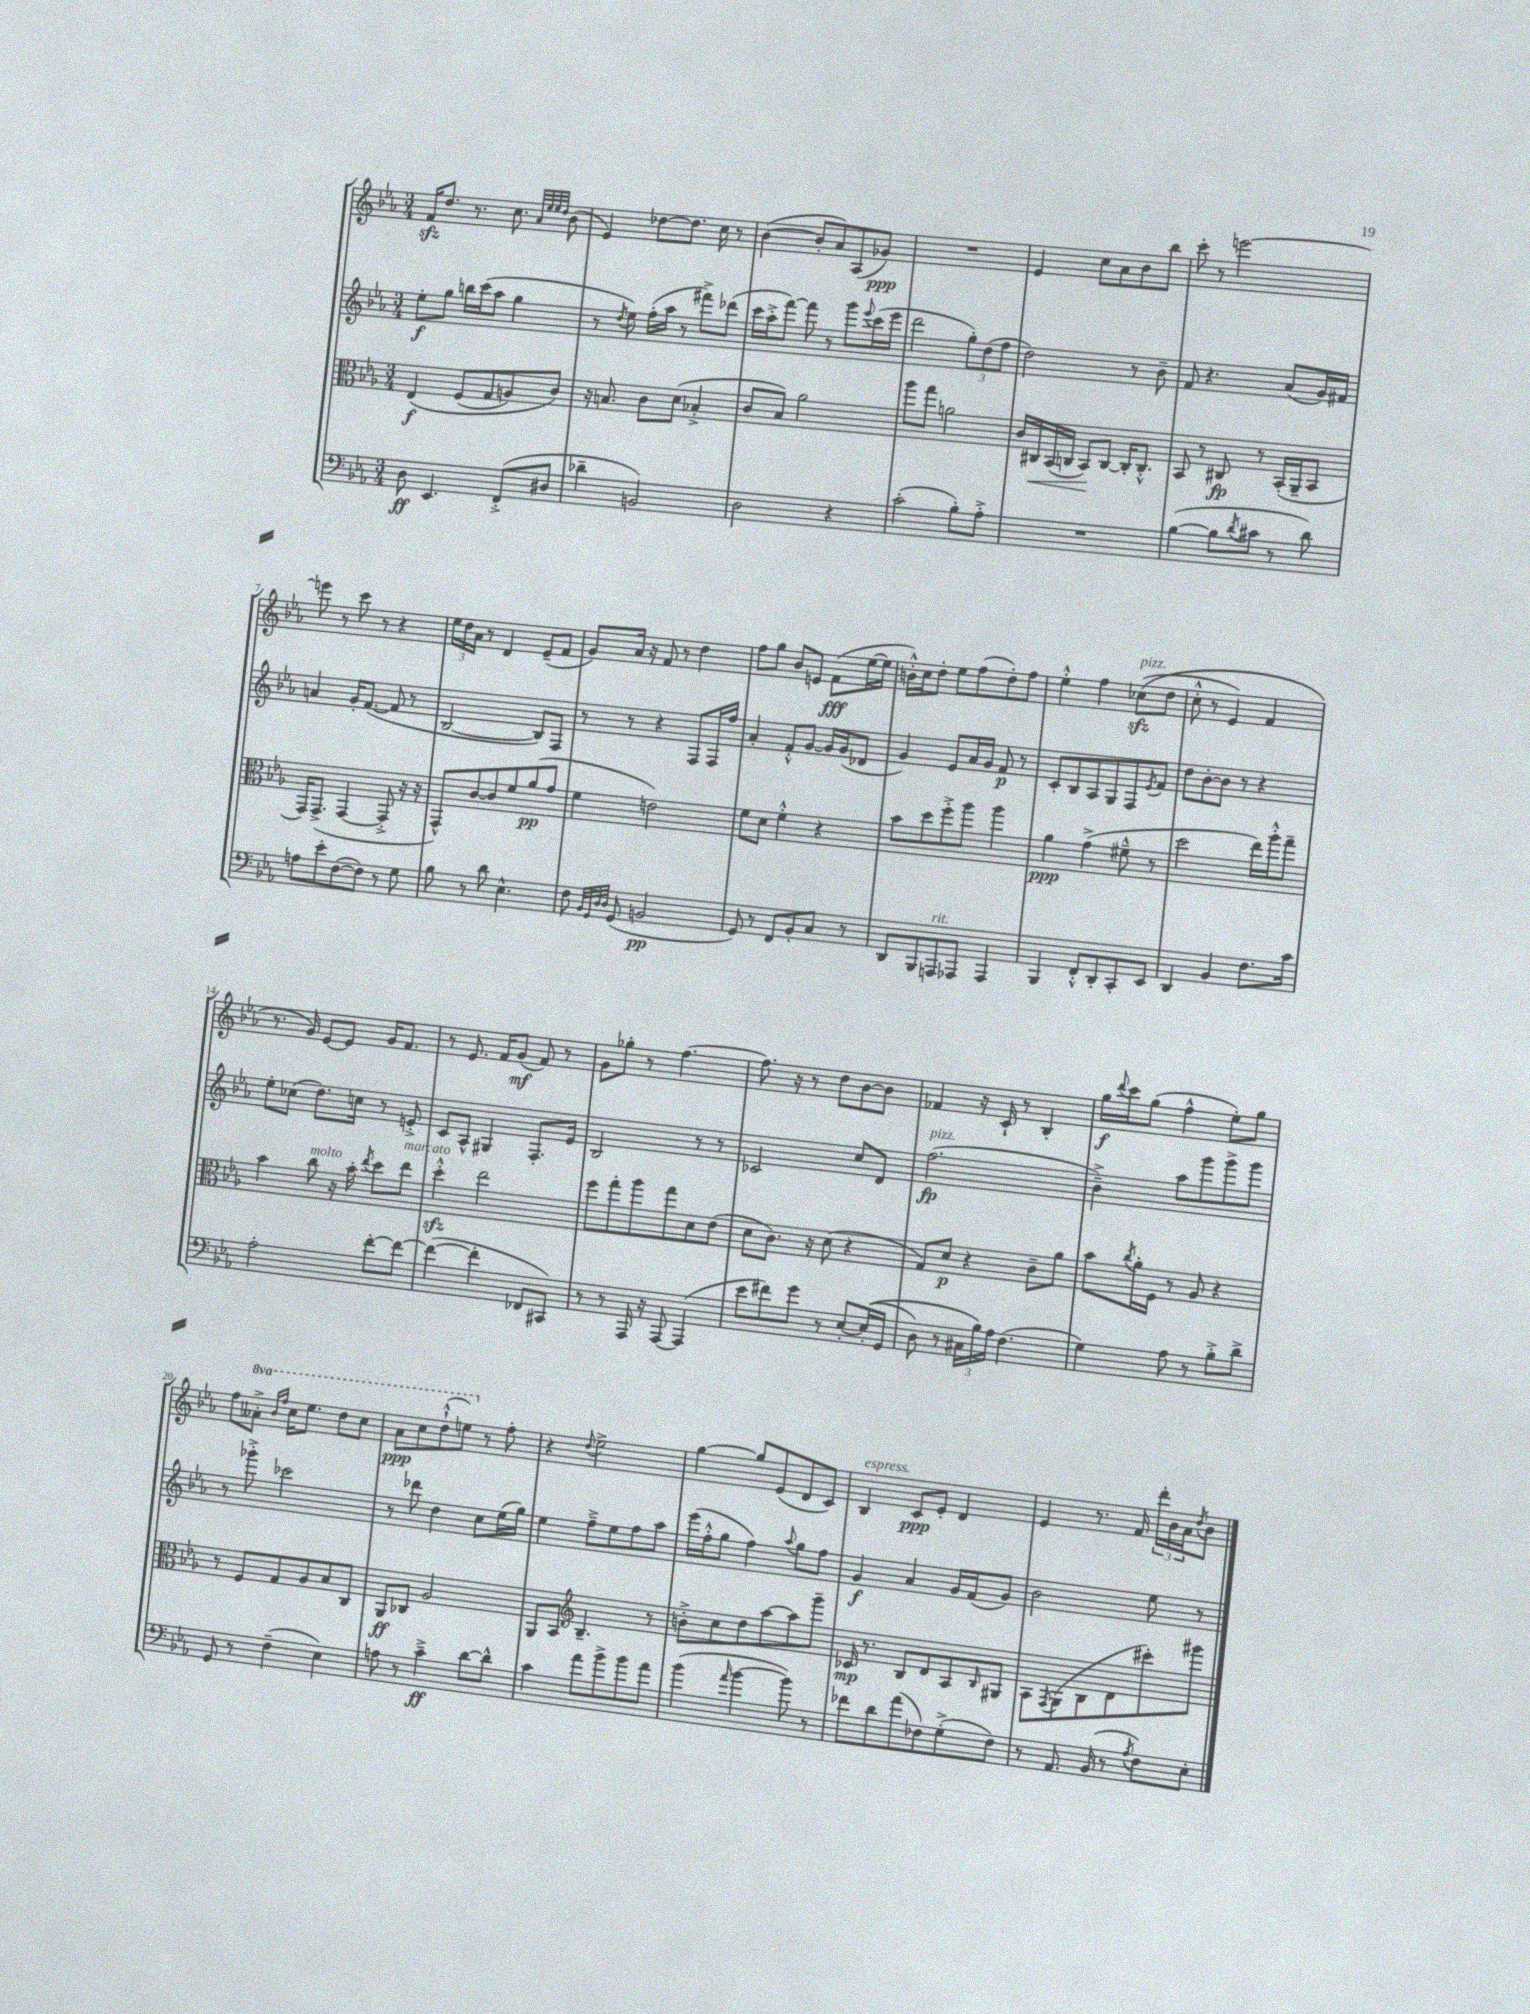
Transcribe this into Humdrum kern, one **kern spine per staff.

**kern	**kern	**kern	**kern
*staff4	*staff3	*staff2	*staff1
*clefF4	*clefC3	*clefG2	*clefG2
*k[b-e-a-]	*k[b-e-a-]	*k[b-e-a-]	*k[b-e-a-]
*M3/4	*M3/4	*M3/4	*M3/4
8D	&(4E-	8ee-'	16f
.	.	.	8.dd
4.EE-	.	8gg	.
.	(8F	16bb	8.r
.	.	(16ccc	.
.	8G	8aa-	.
.	.	.	8.cc
(8FF'^	8A)	4gg	.
.	.	.	32qqa-
.	.	.	32qqee-
.	.	.	32qqee-
.	.	.	32qqdd
8D#	8c&)	.	(8b-
=	=	=	=
4d-~	16r	8r	4e-)
.	8.B	.	.
.	.	8qdd	.
.	.	8ee-)	.
2BB)	8c	(16ff'	[8dd-
.	.	16aa-	.
.	(8d	8r	8.dd-]
.	4B-'^	8fff#^)	.
.	.	.	16cc
.	.	(8ddd-	8r
=	=	=	=
2D	8c	16ccc	([4b-
.	.	16aa-'^	.
.	8B-)	[8fff)	.
.	2a-	8fff]	8b-']
.	.	8r	8a-)
4r	.	8ggg	(8A-
.	.	8qqeee-	.
.	.	(16ccc	8g-)
.	.	16eee-	.
=	=	=	=
(2c'	8aa-	2ddd	2.r
.	8gg	.	.
.	2a	.	.
8B-')	.	12gg')	.
.	.	(12dd	.
8A-'^	.	.	.
.	.	12ff	.
=	=	=	=
2.r	16c	2dd)	4e-
.	16C#	.	.
.	(16BB-	.	.
.	16C	.	.
.	8BB-)	.	8cc
.	[8C	.	8a-
.	16C']	8r	8b-
.	8.C'^^	.	.
.	.	8b-~	8bb-
=	=	=	=
([4B-	8BB-	8f	8ccc'
.	8r	4.r	8r
8B-]	8C#	.	[2eee
8qd	.	.	.
8c#	8r	.	.
8r	(16BB-'	(8a-	.
.	16AA-~	.	.
8d)	8BB-	16g)	.
.	.	16f#	.
=	=	=	=
8A	16GG)	4a	8eee]
.	(8.GG^	.	.
8e-'	.	.	8r
([8F	[4GG	16g'	8ccc
.	.	([8.f	.
8F])	.	.	8r
8r	8GG'^]	8f]	4r
8G	16r	8r	.
.	16r	.	.
=	=	=	=
8B-	8GG^^)	[2B-	24ee-
.	.	.	24dd
.	.	.	24a-
8r	[8c	.	8r
8d	8c]	.	4d
4.E-^^	8f	.	.
.	(8a-	8B-])	(8e-~
.	8g	8F	8f
=	=	=	=
8F	4f	8r	8g)
32qqBB-	.	.	.
32qqGG	.	.	.
32qqD	.	.	.
32qqD	.	.	.
(8GG	.	8r	16a-
.	.	.	16r
2BB	2e)	4r	8f
.	.	.	8r
.	.	8F	4dd
.	.	16F	.
.	.	16ff	.
=	=	=	=
8GG)	8f	4a-'	8ff
8r	8d	.	8gg
8FF	4f'^^	8f'^^	8b-
8BB-'	.	[8g	8e
8C	4r	16g]	(8f
.	.	(16g	.
8r	.	8d-	[16ee-
.	.	.	16ee-]
=	=	=	=
8DD	8b-	4g)	16b'^^)
.	.	.	16cc
8BBB-	8dd	.	8dd'
8AAA	8ff'^	8e-	8ee-
8AAA-	8aa-	16a-	(8ff
.	.	16g	.
4AAA-	4aa-	8f	8dd')
.	.	8r	8ff
=	=	=	=
4BBB-	4a-	8c'	4ee-'^^
.	.	8B-	.
8FF'^^	(4g^	8A-	4ff
8DD'	.	8G	.
8CC'	8f#~^^	8F	&((8cc-
.	.	8qe-	.
8EE-	8r	8f	8dd
=	=	=	=
4DD	2dd	8dd	8cc'^^
.	.	[8b-'	8r
4BB-	.	8b-]	4e-)
.	.	8r	.
8.F	16ee-)	4r	4f
.	16aa-'^^	.	.
.	8gg~	.	.
16c	.	.	.
=	=	=	=
2A-'	4b-	8ee-'	8.r
.	.	(8cc-	.
.	.	.	16g&)
.	8cc	8.dd)	[8e-
.	16r	.	8e-]
.	16b-'	16cc	.
.	8qee-	.	.
[8f'	8dd	8r	16g
.	.	.	8.f
8f_	8ee-	8e'^	.
=	=	=	=
(4f_	4dd'^^	8c	8r
.	.	8A-^^	8.e-
4f']	2ee-	4G#	.
.	.	.	16f
.	.	.	(8g
8FF-	.	8.F'	8f)
8CC#)	.	.	8r
.	.	16e-	.
=	=	=	=
8r	8ff	2B-	8g
8r	8gg'	.	8gg-'
16AAA-	8aa-	.	8r
16r	.	.	.
[8AAA-	8gg	.	[4.ff
(4AAA-]	8d	8r	.
.	(8e-	8r	.
=	=	=	=
8e-	8d	2c-	8.ff]
8f#)	8.c)	.	.
.	.	.	16r
8g	.	.	8r
.	16r	.	.
8r	(8d	.	8dd
[8E-'	4r	8cc	[8b-
&((16E-']	.	8d	8b-]
16GG	.	.	.
=	=	=	=
8D)	8G)	(2.ff	4f-
8r	8d	.	.
24C#	4r	.	16r
24B-&)	.	.	.
.	.	.	16c`
24A-	.	.	.
(4.F	.	.	8r
.	8c~	.	4B-'
.	8a-	.	.
=	=	=	=
4G)	8b-	4b-~^)	16gg
.	.	.	8qqddd
.	.	.	16ccc
.	8qcc	.	.
.	16a-'	.	(8gg
.	16F	.	.
8A-	8r	8aa-	4ff^^
8r	8A-	8ggg	.
8B-'^	4r	8ggg^	8ee-')
8d^	.	8ggg	8gg
=	=	=	=
8GG	8r	8r	8ff
8r	8F	8ggg-'^	8aa--'^
.	.	.	16qqbb-
.	.	.	16qqfff
(4F~	8G	2ccc-	16ccc
.	.	.	8.eee-
.	8A-	.	.
4E-)	8B-	.	8ddd
.	8C	.	8ccc
=	=	=	=
8A	8AA-	8r	8aa-
8r	8C-	8ddd-	8ccc
4c~^	2A-	4dd	(8ddd`^^
.	.	.	8eee)
[8d	.	8cc	8r
8d^^]	.	(16ee-	8ff'
.	.	16gg)	.
=	=	=	=
4c	8AA-	4ee-	4r
.	8BB-	.	.
*	*clefG2	*	*
.	.	.	8qqdd
8a-	4.B-~	8ff~^	2ee-^
8b-^	.	8ee-	.
8b-	.	8ff	.
8a-	8r	8aa-	.
=	=	=	=
(4b-	8b'^	(16eee-	[4gg
.	.	16ff'^^	.
.	8cc	8gg	.
16qqa-	.	.	.
[4b-	8dd	4ff)	8gg]
.	[8aa-	.	(8e-
.	.	8qqaa-	.
8b-])	8aa-]	8gg	8d
8r	8ggg~	8ff	8c)
=	=	=	=
8f-	16c-	4g	4B-
.	8.r	.	.
8d	.	.	.
(8a-	8B-	4a-	8c
8F-)	8d	.	8e-'
(8G'^	8A-	16g	4d
.	.	(16f	.
.	16qqB-	.	.
8F-)	8G#	8g)	.
=	=	=	=
8r	8A-	2b-	4e-
.	8qF	.	.
8.AA-	(8G	.	.
.	8B-	.	8.r
(16BB-	.	.	.
8r	8d	.	.
.	.	.	16f
8qA-	.	.	.
8F)	8ccc#')	8ee-	24ddd'
.	.	.	24b-
.	.	.	24a-
.	.	.	8qdd
8E-'	8ggg#	8r	8b-
==	==	==	==
*-	*-	*-	*-
